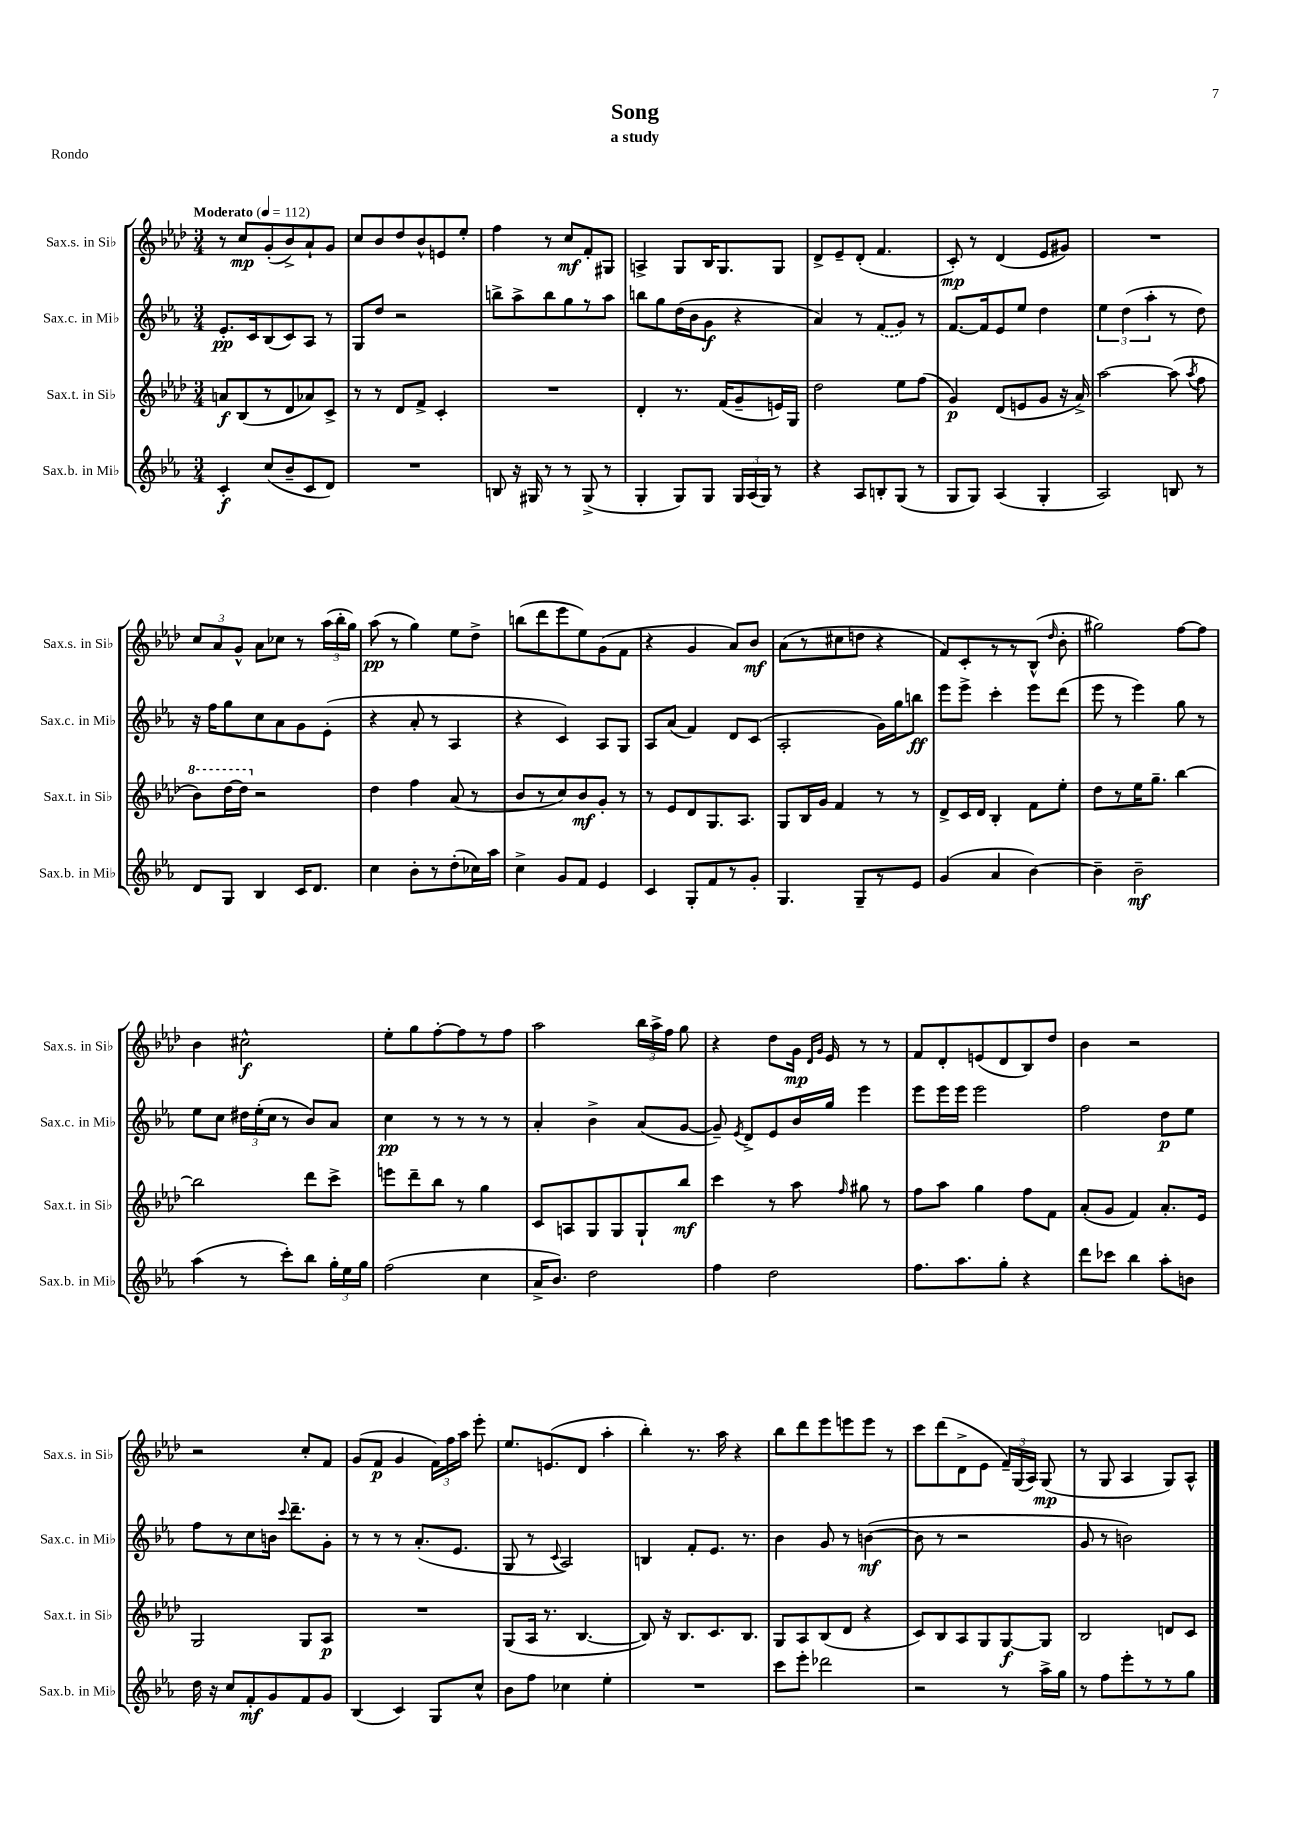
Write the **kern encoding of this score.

**kern	**kern	**kern	**kern
*staff4	*staff3	*staff2	*staff1
*clefG2	*clefG2	*clefG2	*clefG2
*k[b-e-a-]	*k[b-e-a-d-]	*k[b-e-a-]	*k[b-e-a-d-]
*M3/4	*M3/4	*M3/4	*M3/4
*MM112	*MM112	*MM112	*MM112
4c'/	8a/L	8.e-'/L	8r
.	(8B-/	.	8cc/L
.	.	16c/k	.
(8cc/L	8r	(8B-/	(8g'/
8b-~/	8d-/	8c/)	8b-^/)
8c/	8a-/)	8A-/J	8a-`/
8d/J)	8c^/J	8r	8g/J
=	=	=	=
2.r	8r	8G/L	8cc/L
.	8r	8dd/J	8b-/
.	8d-/L	2r	8dd-/
.	8f^/J	.	8b-^^/
.	4c'/	.	8e/
.	.	.	8ee-'/J
=	=	=	=
8B/	2.r	8bb^\L	4ff\
16r	.	8aa-^\	.
16G#/	.	.	.
8r	.	8bb\	8r
8r	.	8gg\	8cc/L
(8G#^/	.	8r	8f'/
8r	.	8aa-\J	8G#/J
=	=	=	=
4G'/	4d-'/	8bb\L	4A^/
.	.	8gg\	.
8G/L)	8.r	(16dd\L	8G/L
.	.	16b-\J	.
8G/J	.	8g\J	16B-/K
.	(16f/LK	.	8.G/
24G/LL	8g~/	4r	.
(24A-/	.	.	.
24G/JJ)	.	.	.
8r	16e/L)	.	8G/J
.	16G/JJ	.	.
=	=	=	=
4r	2dd-\	4a-/)	8d-^/L
.	.	.	8e-~/
8A-/L	.	8r	(8d-'/J
8B'/	.	(8f/L	4.f/
(8G/J	8ee-\L	8g/J)	.
8r	(8ff\J	8r	.
=	=	=	=
8G/L	4g/)	[8.f/L	8c'/)
8G/J)	.	.	8r
.	.	16f/]k	.
(4A-/	(8d-/L	8e-/	(4d-/
.	8e/	8ee-/J	.
4G'/	8g/J	4dd\	8e-/L
.	16r	.	8g#/J)
.	16a-^/)	.	.
=	=	=	=
2A-/)	[2aa-\	6ee-\	2.r
.	.	(6dd\	.
.	.	6aa-'\	.
8B/	(8aa-\]	8r	.
.	8qaa-/	.	.
8r	8ff\	8dd\)	.
=	=	=	=
8d/L	8bb-\L)	16r	12cc/L
.	.	16ff\LK	.
.	.	.	12a-/
8G/J	[16ddd-\L	8gg\	.
.	.	.	12g^^/J
.	16ddd-\]JJ	.	.
4B-/	2r	8cc\	8a-\L
.	.	8a-\	8cc-\J
16c/LK	.	8g\	8r
8.d/J	.	.	.
.	.	(8e-'\J	(24aa-\LL
.	.	.	24bb-'\
.	.	.	24gg\JJ)
=	=	=	=
4cc\	4dd-\	4r	(8aa-\
.	.	.	8r
8b-'\L	4ff\	8a-'/	4gg\)
8r	.	8r	.
(8dd'\	(8a-/	4A-/	8ee-\L
16cc-\L)	8r	.	8dd-^\J
16aa-\JJ	.	.	.
=	=	=	=
4cc^\	8b-/L	4r	(8bb\L
.	8r	.	8ddd-\
8g/L	8cc/)	4c/)	8eee-\
8f/J	8b-/	.	8ee-\)
4e-/	8g'/J	8A-/L	(8g\
.	8r	8G/J	8f\J
=	=	=	=
4c/	8r	8A-/L	4r
.	8e-/L	(8a-/J	.
8G'/L	8d-/	4f/)	4g/
8f/	8.G/	.	.
8r	.	8d/L	8a-/L)
.	8.A-/J	.	.
8g'/J	.	(8c/J	8b-/J
=	=	=	=
4.G/	8G/L	2A-'/	(8a-\L
.	16B-/L	.	8r
.	16g/JJ	.	.
.	4f/	.	8cc#\
8G~/L	.	.	8dd\J
8r	8r	16g\LL)	4r
.	.	16gg\J	.
8e-/J	8r	8bb\J	.
=	=	=	=
(4g/	8d-^/L	8eee-\L	8f/L)
.	16c/L	8eee-^\J	8c'/
.	16d-/JJ	.	.
4a-/	4B-'/	4ccc'\	8r
.	.	.	8r
[4b-\)	8f\L	8eee-\L	(8B-^^/J
.	.	.	16qqdd-/
.	8ee-'\J	(8ddd\J	8b-'\
=	=	=	=
4b-~\]	8dd-\L	8eee-\	2gg#\)
.	8r	8r	.
2b-~\	16ee-\K	4eee-\)	.
.	8.gg~\J	.	.
.	[4bb-\	8gg\	[8ff\L
.	.	8r	8ff\]J
=	=	=	=
(4aa-\	2bb-\]	8ee-\L	4b-\
.	.	8cc\J	.
8r	.	24dd#\LL	2cc#^^\
.	.	(24ee-'\	.
.	.	24cc\JJ	.
8ccc'\L)	.	8r	.
8bb-\J	8ddd-\L	8b-/L)	.
24gg'\LL	8ccc^\J	8a-/J	.
24ee-\	.	.	.
24gg\JJ	.	.	.
=	=	=	=
(2ff\	8eee\L	4cc\	8ee-'\L
.	8ddd-~\	.	8gg\
.	8bb-\J	8r	[8ff'\
.	8r	8r	8ff\]
4cc\	4gg\	8r	8r
.	.	8r	8ff\J
=	=	=	=
16a-^/LK	8c/L	4a-'/	2aa-\
8.b-/J)	.	.	.
.	8A/	.	.
2dd\	8G/	4b-^\	.
.	8G/	.	.
.	8G`/	(8a-/L	24bb-\LL
.	.	.	24aa-^\
.	.	.	24ff\JJ
.	8bb-/J	[8g/J	8gg\
=	=	=	=
4ff\	4ccc\	8g~/])	4r
.	.	8qe-/	.
.	.	8d^/L	.
2dd\	8r	8e-/	8dd-\L
.	8aa-\	16b-/L	16g\Jk
.	.	.	16qqd-/LL
.	.	.	16qqg/JJ
.	.	16gg/JJ	16e-/
.	16qqff/	.	.
.	8gg#\	4eee-\	8r
.	8r	.	8r
=	=	=	=
8.ff\L	8ff\L	8eee-\L	8f/L
.	8aa-\J	16eee-\L	8d-'/
8.aa-\	.	16eee-\JJ	.
.	4gg\	2eee-\	(8e/
8gg'\J	.	.	8d-/
4r	8ff\L	.	8B-/)
.	8f\J	.	8dd-/J
=	=	=	=
8ddd\L	(8a-'/L	2ff\	4b-\
8ccc-\J	8g/J	.	.
4bb-\	4f/)	.	2r
8aa-'\L	8.a-'/L	8dd\L	.
8b\J	.	8ee-\J	.
.	16e-/Jk	.	.
=	=	=	=
16dd\	2G/	8ff\L	2r
16r	.	.	.
8cc/L	.	8r	.
8f'/	.	8cc\	.
8g/	.	16b\Jk	.
.	.	8qqccc/	.
.	.	8.ddd~\L	.
8f/	8G/L	.	8cc'/L
8g/J	8A-/J	8g'\J	8f/J
=	=	=	=
(4B-/	2.r	8r	(8g/L
.	.	8r	8f/J
4c/)	.	8r	4g/
.	.	(8.a-'/L	.
8G/L	.	.	24f\LL)
.	.	.	24ff\
.	.	8.e-/J	.
.	.	.	24aa-\JJ
8cc^^/J	.	.	8eee-'\
=	=	=	=
8b-\L	(8G/L	8G/	8.ee-/L
8ff\J	16A-/Jk	8r	.
.	8.r	.	(8.e/
.	.	8qqc/	.
4cc-\	.	2A-/)	.
.	[4.B-/	.	8d-/J
4ee-'\	.	.	4aa-'\
=	=	=	=
2.r	8B-/])	4B/	4bb-'\)
.	16r	.	.
.	8.B-/L	.	.
.	.	8f'/L	8.r
.	8.c/	8.e-/J	.
.	.	.	16aa-\
.	.	.	4r
.	8.B-/J	8.r	.
=	=	=	=
8ccc\L	8G/L	4b-\	8bb-\L
8eee-'\J	8A-/	.	8ddd-\
2ddd-\	(8B-/	8g/	8eee-\
.	8d-/J	8r	8eee\
.	4r	([4b\	8eee\J
.	.	.	8r
=	=	=	=
2r	8c/L)	8b\]	8ccc\L
.	8B-/	8r	(8ddd-\
.	8A-/	2r	8d-^\
.	8G/	.	8e-\J
8r	[8G/	.	24f~/LL)
.	.	.	(24G/
.	.	.	24A-/JJ)
16aa-^\LL	8G/]J	.	(8G/
16gg\JJ	.	.	.
=	=	=	=
8r	2B-/	8g/	8r
8ff\L	.	8r	8G/
8eee-'\	.	2b\)	4A-/
8r	.	.	.
8r	8d/L	.	8G/L)
8gg\J	8c/J	.	8A-^^/J
==	==	==	==
*-	*-	*-	*-
